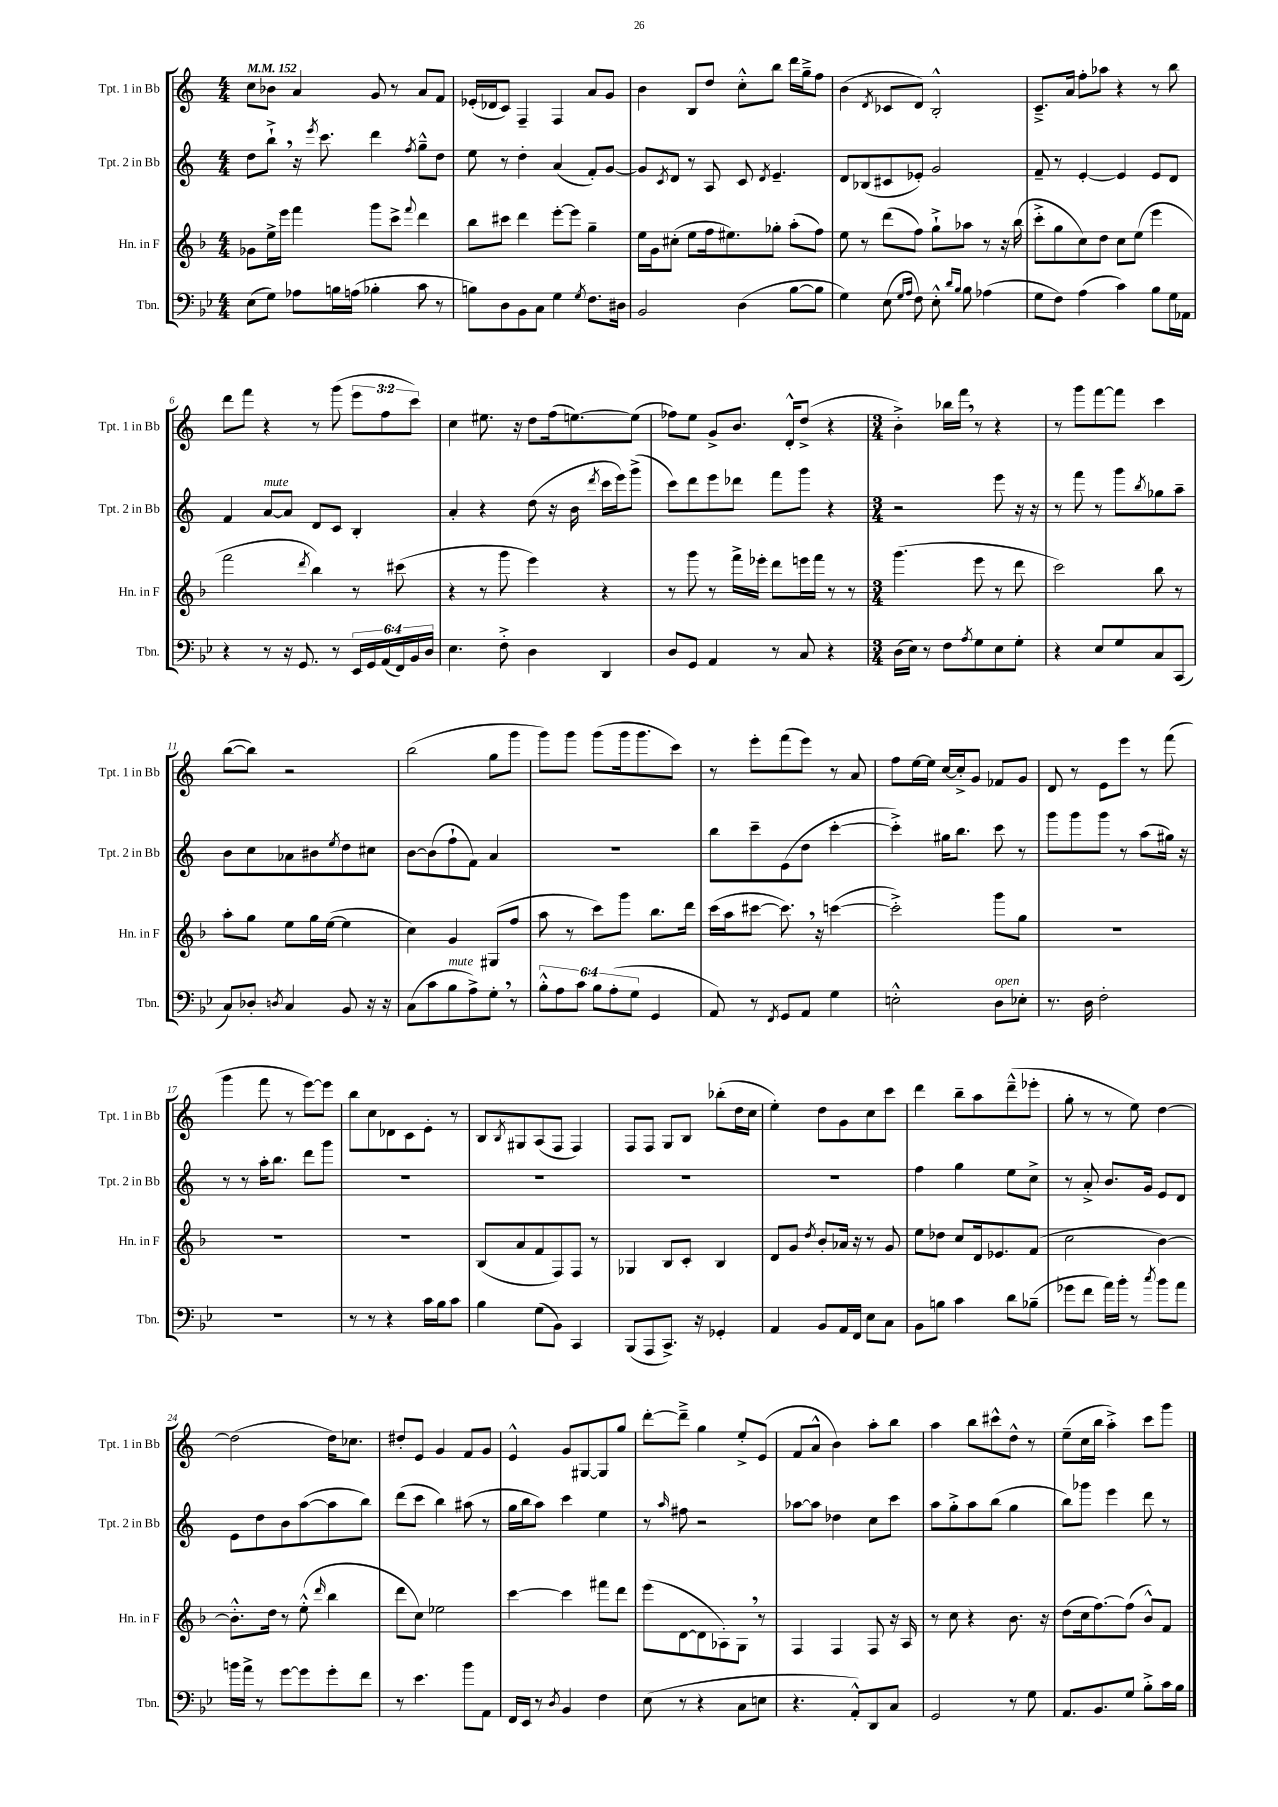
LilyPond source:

<<
\new StaffGroup <<
\new Staff = "s0" \with { instrumentName = "Tpt. 1 in Bb" shortInstrumentName = "Tpt. 1 in Bb" } {
    \clef treble \key c \major \numericTimeSignature \time 4/4 \override Staff.TupletNumber.text = #tuplet-number::calc-fraction-text \tempo 4 = 152
    c''8 bes'8 a'4 g'8 r8 a'8 f'8 |
    ees'16-.( des'16 c'8) f4-- f4 a'8 g'8 |
    b'4 b8 d''8 c''8-.-^ b''8 d'''16 g''16---> f''8 |
    b'4( \acciaccatura { d'8 } ces'8 d'8) b2-.-^ |
    c'8.---> a'16 f''8-. aes''8 r4 r8 b''8 |
    d'''8 f'''8 r4 r8 g'''8( \tuplet 3/2 { e'''8 f''8 c'''8) } |
    c''4 eis''8. r16 d''8 f''16( e''8.~) e''8( |
    fes''8) e''8 g'8-> b'8. d'16-.-^ d''8->( r4 |
    \numericTimeSignature \time 3/4 b'4-.->) bes''16 f'''16 \breathe r8 r4 |
    r8 g'''8 f'''8~ f'''8 c'''4 |
    b''8~( b''8) r2 |
    b''2( g''8 g'''8 |
    g'''8) g'''8 g'''8( g'''16 g'''8. c'''8) |
    r8 e'''8-. f'''8( e'''8) r8 a'8 |
    f''8 e''16~ e''16 c''16~ c''16-.-> g'8 fes'8 g'8 |
    d'8 r8 e'8 e'''8 r8 f'''8( |
    g'''4 f'''8 r8 e'''8~) e'''8 |
    b''8 c''8 des'8 c'8 e'8-. r8 |
    b8 \acciaccatura { b8 } gis8 a8( f8 f4) |
    f8 f8 g8 b8 bes''8-.( d''16 c''16 |
    e''4-.) d''8 g'8 c''8 c'''8 |
    d'''4 b''8-- a''8 d'''8---^( ees'''8-. |
    g''8-. r8 r8 e''8) d''4~ |
    d''2( d''16) ces''8. |
    dis''8-. e'8 g'4 f'8 g'8 |
    e'4-^ g'8 gis8~ gis8 g''8 |
    d'''8~-. d'''8---> g''4 e''8-.-> e'8( |
    f'8 a'8-^ b'4) a''8-. b''8 |
    a''4 b''8 cis'''8-^ d''8-^ r8 |
    e''8--( c''16 b''16 a''4-.->) c'''8 g'''8 \bar "|." |
}
\new Staff = "s1" \with { instrumentName = "Tpt. 2 in Bb" shortInstrumentName = "Tpt. 2 in Bb" } {
    \clef treble \key c \major \numericTimeSignature \time 4/4
    d''8 b''8-!-> \breathe r16 \acciaccatura { e'''8 } c'''8. d'''4 \acciaccatura { f''8 } g''8---^ d''8 |
    e''8 r8 d''4-. a'4( f'8-.) g'8~ |
    g'8 \acciaccatura { c'8 } d'8 r8 a8 c'8 \acciaccatura { d'8 } e'4.-- |
    d'8 bes8( cis'8 ees'8-.) g'2 |
    f'8-- r8 e'4~-. e'4 e'8 d'8 |
    f'4 a'8~^\markup { \italic "mute" } a'8 d'8 c'8 b4-. |
    a'4-. r4 d''8( r16 b'16 \acciaccatura { d'''8 } c'''16 e'''16) g'''8->( |
    c'''8) d'''8 e'''8 des'''8 f'''8 g'''8 r4 |
    \numericTimeSignature \time 3/4 r2 e'''8 r16 r16 |
    r8 f'''8 r8 g'''8 \acciaccatura { b''8 } ges''8 a''8-- |
    b'8 c''8 aes'8 bis'8 \acciaccatura { e''8 } d''8 cis''8 |
    b'8~ b'8( f''8-! f'8) a'4 |
    R2. |
    b''8 c'''8-- e'8( d''8 c'''4~-. |
    c'''4-.->) gis''16 b''8. c'''8 r8 |
    g'''8 g'''8 g'''8 r8 a''8( gis''16) r16 |
    r8 r8 a''16-. b''8. d'''8 g'''8 |
    R2. |
    R2. |
    R2. |
    R2. |
    f''4 g''4 e''8 c''8-> |
    r8 a'8-.-> b'8. g'16 e'8 d'8 |
    e'8 d''8 b'8 a''8~( a''8 b''8) |
    d'''8( c'''8 b''4) ais''8( r8 |
    g''16 b''16 a''8) c'''4 e''4 |
    r8 \grace { a''16 } fis''8 r2 |
    aes''8~ aes''8 des''4 c''8 c'''8 |
    a''8 g''8-.-> a''8 b''8( g''4 |
    b''8) ges'''8 e'''4 d'''8 r8 \bar "|." |
}
\new Staff = "s2" \with { instrumentName = "Hn. in F" shortInstrumentName = "Hn. in F" } {
    \clef treble \key f \major \numericTimeSignature \time 4/4
    ges'8 e''16-> e'''16 f'''4 g'''8 c'''8-> \appoggiatura { f'''8 } d'''4 |
    bes''8 cis'''8 d'''4 e'''8~-. e'''8 g''4-- |
    e''16 g'16 cis''8-.( e''8 f''16 eis''8.) ges''8-. a''8-.( f''8) |
    e''8 r8 d'''8( f''8) g''8-!-> aes''8 r8 r16 bes''16( |
    c'''8-.-> g''8 c''8) d''8 c''8 e''8( e'''4 |
    f'''2 \acciaccatura { d'''8 } bes''4) r8 cis'''8( |
    r4 r8 g'''8 e'''4) r4 |
    r8 g'''8 r8 f'''16-> ees'''16-. d'''8 e'''16 f'''16 r8 r8 |
    \numericTimeSignature \time 3/4 g'''4.( e'''8 r8 d'''8 |
    c'''2) bes''8 r8 |
    a''8-. g''8 e''8 g''16 e''16~( e''4 |
    c''4) g'4 gis8( f''8 |
    a''8 r8 c'''8) g'''8 bes''8. d'''16 |
    c'''16( a''16 cis'''8~ cis'''8.) \breathe r16 c'''4~( |
    c'''2-.->) g'''8 g''8 |
    R2. |
    R2. |
    R2. |
    bes8( a'8 f'8 f8) f8 r8 |
    ges4 bes8 c'8-. bes4 |
    d'8 g'8 \acciaccatura { d''8 } bes'8-. aes'16 r16 r8 g'8 |
    e''8 des''8 c''8 d'16 ees'8. f'8( |
    c''2 bes'4~) |
    bes'8.-.-^ d''16 r8 e''8-.-^( \grace { d'''16 } bes''4 |
    d'''8 c''8) ees''2 |
    c'''4~ c'''4 fis'''8 d'''8 |
    e'''8( d'8~ d'8 aes8-.) g8 \breathe r8 |
    f4 f4 f8 r16 a16 |
    r8 c''8 r4 bes'8. r16 |
    d''8( c''16 f''8.~) f''8( bes'8-^) f'8 \bar "|." |
}
\new Staff = "s3" \with { instrumentName = "Tbn." shortInstrumentName = "Tbn." } {
    \clef bass \key bes \major \numericTimeSignature \time 4/4 \override Staff.TupletNumber.text = #tuplet-number::calc-fraction-text
    ees8( g8) aes8 b16 a16( bes4-. c'8 r8 |
    b8) d8 bes,8 c8 g4 \acciaccatura { g8 } f8. dis16 |
    bes,2 d4( bes8~ bes8 |
    g4) ees8( \grace { g16 a16 } f8) ees8-.-^ \grace { d'16 bes16 } bes8 aes4( |
    g8 f8) a4( c'4) bes8 g16 aes,16 |
    r4 r8 r16 g,8. r8 \tuplet 6/4 { ees,16 g,16 a,16( f,16) bes,16 d16 } |
    ees4. f8-.-> d4 d,4 |
    d8 g,8 a,4 r8 c8 r4 |
    \numericTimeSignature \time 3/4 d16( ees16) r8 f8 \acciaccatura { a8 } g8 ees8 g8-. |
    r4 ees8 g8 c8 c,8( |
    c8) des8-. \acciaccatura { d8 } c4 bes,8 r16 r16 |
    c8( c'8 bes8^\markup { \italic "mute" } a8->) g8-. \breathe r8 |
    \tuplet 6/4 { bes8-.-^ a8 c'8 bes8 a8-.( g8 } g,4 |
    a,8) r8 \acciaccatura { f,8 } g,8 a,8 g4 |
    e2-.-^ d8^\markup { \italic "open" } ees8-. |
    r8. d16 f2-. |
    R2. |
    r8 r8 r4 c'16 bes16 c'8 |
    bes4 g8( bes,8) c,4 |
    bes,,8( a,,8 c,8.->) r16 ges,4-. |
    a,4 bes,8 a,16 f,16 ees8 c8 |
    bes,8 b8 c'4 d'8 bes8--( |
    ges'8 f'8 a'16) bes'16-. r8 \acciaccatura { c''8 } bes'8 a'8 |
    b'16 a'16-> r8 g'8~ g'8 g'8-. f'8 |
    r8 ees'4. bes'8 a,8 |
    f,16 ees,16 r8 \acciaccatura { d8 } bes,4 f4 |
    ees8( r8 r4 c8 e8 |
    r4. a,8-.-^) d,8 c8 |
    g,2 r8 g8 |
    a,8. bes,8. g8 bes8-.-> c'16 bes16 \bar "|." |
}
>>
>>
